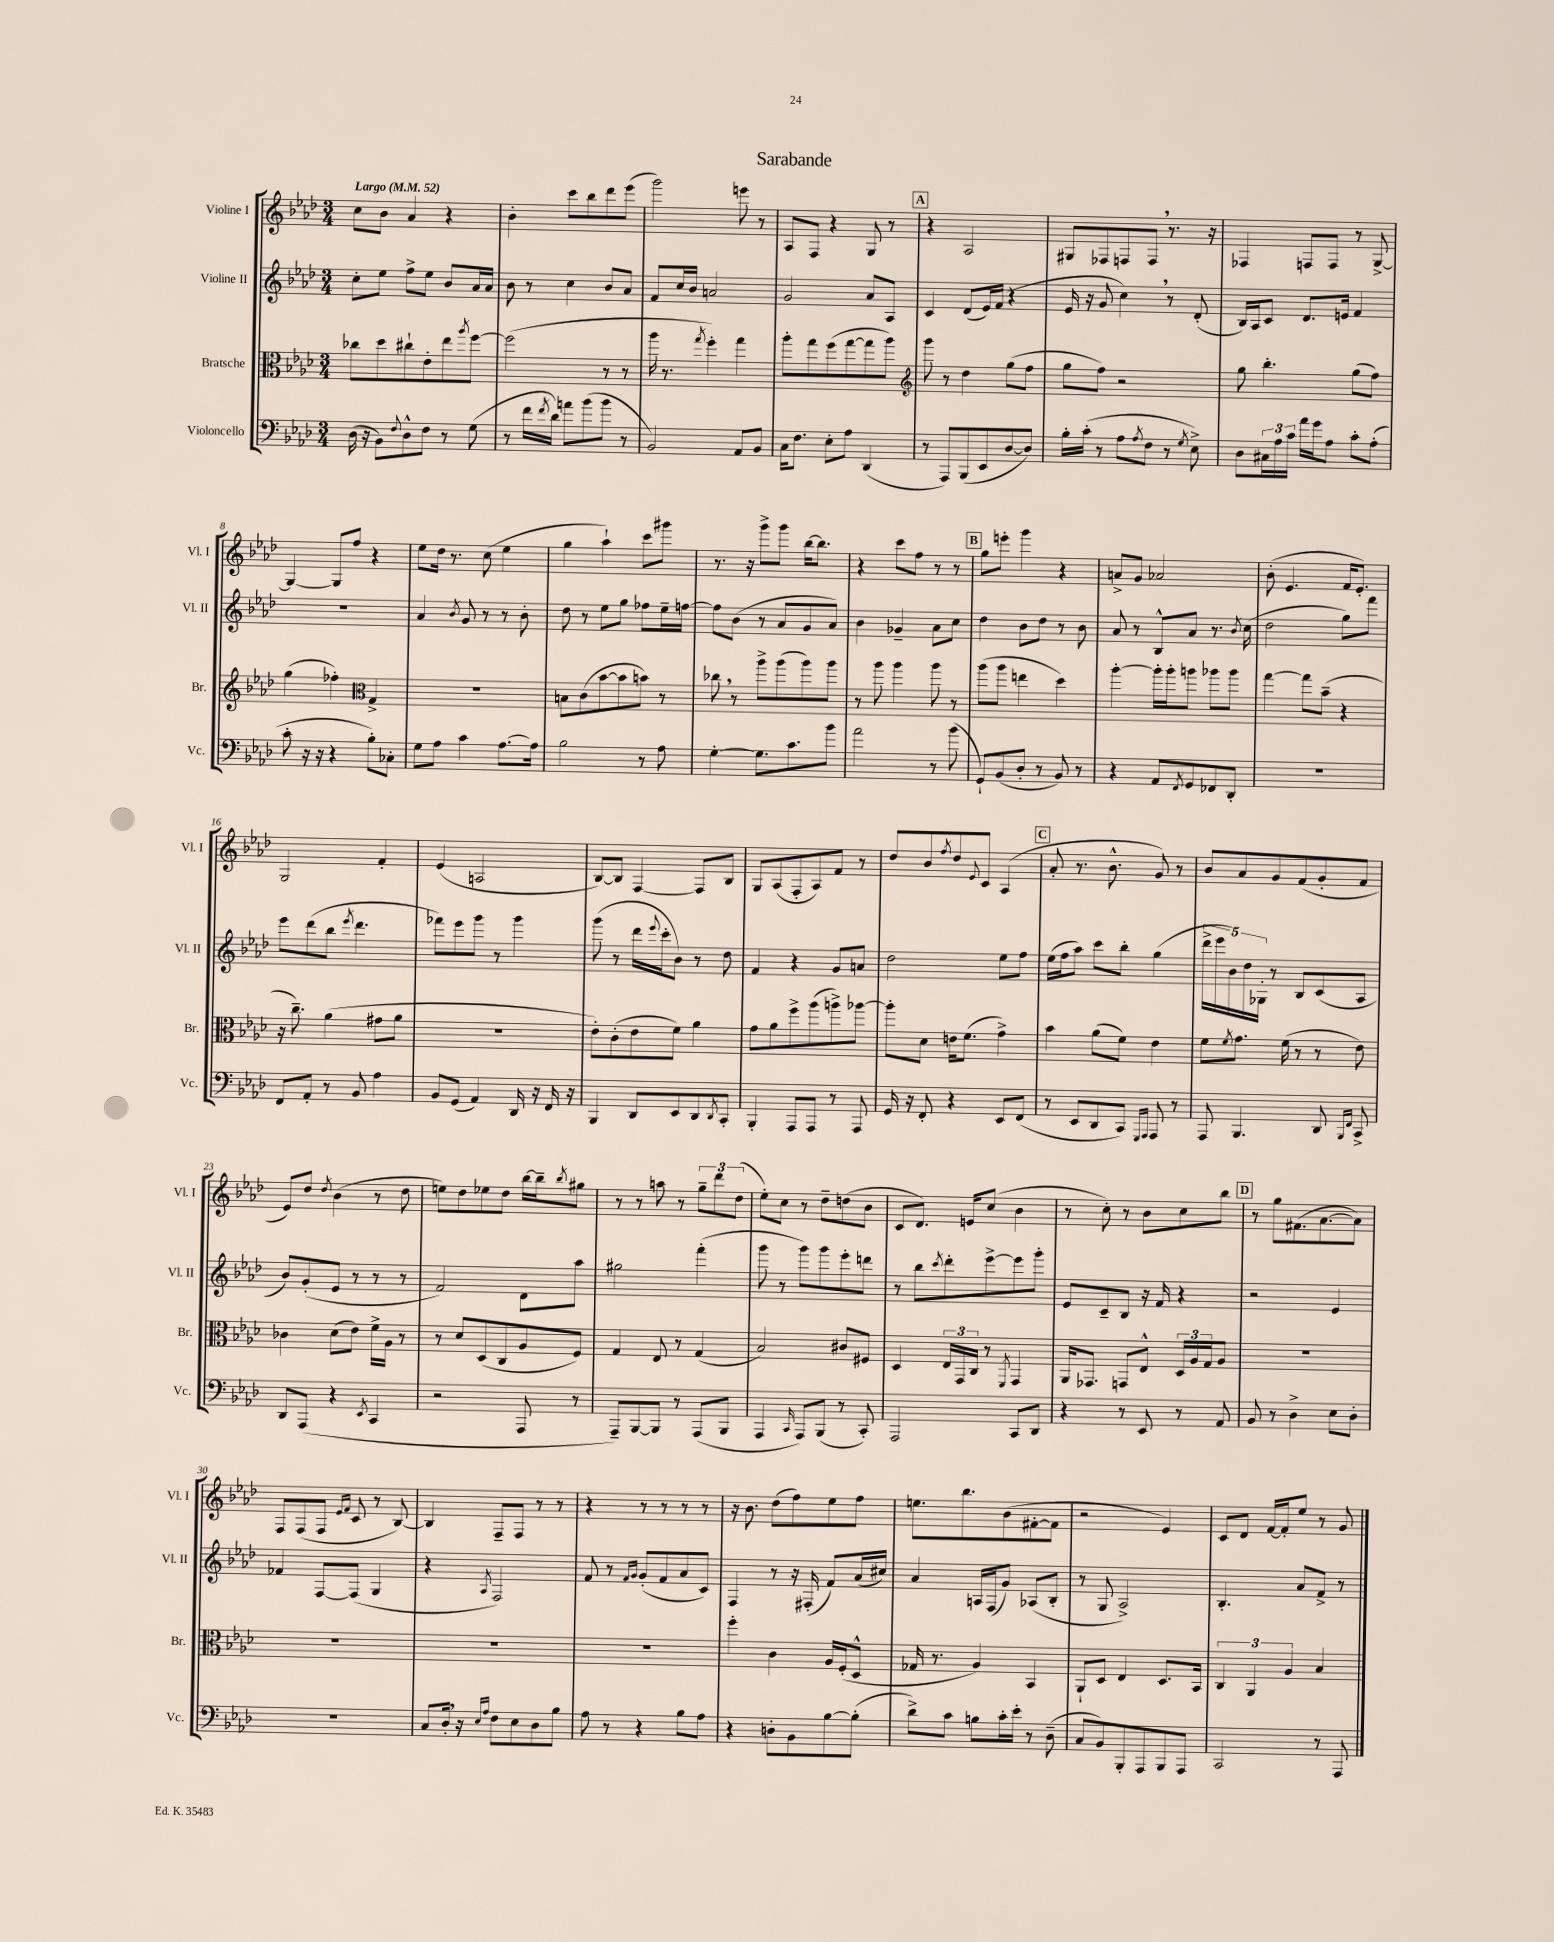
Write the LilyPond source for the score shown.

\header { title = "Sarabande" }
<<
\new StaffGroup <<
\new Staff = "s0" \with { instrumentName = "Violine I" shortInstrumentName = "Vl. I" } {
    \clef treble \key aes \major \numericTimeSignature \time 3/4 \tempo "Largo" 4 = 52
    c''8 bes'8 aes'4 r4 |
    bes'4-. c'''8 bes''8 des'''8 ees'''8( |
    g'''2) e'''8 r8 |
    aes8 f8 r4 g8 r8 |
    \mark \markup { \box "A" } r4 aes2 |
    gis8 fes8 f8 f8 \breathe r8. r16 |
    fes4 f8 f8 r8 g8~-> |
    g4~ g8 f''8 r4 |
    ees''8 des''16 r8. c''8( ees''4 |
    g''4 aes''4-!) c'''8 gis'''8 |
    r8. r16 g'''8-> g'''8 bes''16~ bes''8. |
    r4 c'''8 f''8 r8 r8 |
    \mark \markup { \box "B" } g''8 e'''8-. g'''4 r4 |
    a'8-> g'8 aes'2 |
    bes'8-.( ees'4. f'16 ees'8.-.) |
    g2 f'4-. |
    ees'4( a2 |
    bes8~) bes8 f4~ f8 bes8 |
    g8 aes8( f8-. aes8) f'8 r8 |
    des''8 bes'8 \acciaccatura { f''8 } des''8 \appoggiatura { ees'8 } c'8 aes4( |
    \mark \markup { \box "C" } aes'8-. r8. bes'8.-^ g'8) r8 |
    bes'8 aes'8 g'8 f'8( g'8-. f'8 |
    ees'8) des''8 \acciaccatura { des''8 } bes'4( r8 des''8 |
    e''8) des''8 ees''8 des''8 bes''16~ bes''16-- \acciaccatura { bes''8 } gis''8 |
    r8 r8 a''8 r8 \tuplet 3/2 { g''8-- des'''8 des''8( } |
    ees''8-.) c''8 r8 des''8-- d''8( bes'8 |
    c'8 des'8.) e'16 c''8( bes'4 |
    r8 c''8-.) r8 bes'8 c''8 bes''8 |
    \mark \markup { \box "D" } r8 g''8 fis'8.( aes'8.~ aes'8) |
    f8 f8( f8 \grace { ees'16 f'16 } c'8 r8 bes8~) |
    bes4 f8-- f8 r8 r8 |
    r4 r8 r8 r8 r8 |
    r16 bes'8. des''8( f''8) ees''8 f''8 |
    e''8. bes''8. bes'8( fis'8~-. fis'8 |
    r2 ees'4) |
    c'8 des'8 f'16~ f'16-. ees''8 r8 g'8 \bar "|." |
}
\new Staff = "s1" \with { instrumentName = "Violine II" shortInstrumentName = "Vl. II" } {
    \clef treble \key aes \major \numericTimeSignature \time 3/4
    c''8-. ees''8 f''8-> ees''8 bes'8 aes'16 aes'16 |
    bes'8 r8 c''4 bes'8 aes'8 |
    f'8 c''16 bes'16 a'2 |
    g'2 aes'8 aes8 |
    \mark \markup { \box "A" } c'4 des'8( ees'16) f'16( r4 |
    ees'16 r16 g'8 c''4) \breathe r8 des'8-.( |
    bes16) aes16 c'8 des'8. e'16 f'4 |
    R2. |
    aes'4 \acciaccatura { bes'8 } g'8 r8 r8 bes'8-. |
    des''8 r8 ees''8 g''8 fes''8 ees''16-- f''16~ |
    f''8 bes'8( r8 aes'8 g'8 aes'8) |
    bes'4 ges'4-- aes'8 c''8 |
    \mark \markup { \box "B" } des''4 bes'8 des''8 r8 bes'8 |
    aes'8 r8 bes8-^ aes'8 r8. \acciaccatura { bes'8 } c''16( |
    des''2 g''8) f'''8 |
    ees'''8 des'''8( bes''8 \acciaccatura { ees'''8 } des'''4. |
    fes'''8) ees'''8 g'''8 r8 g'''4 |
    g'''8( r8 des'''16 \appoggiatura { ees'''8 } c'''16-. bes'8) r8 des''8 |
    f'4 r4 g'8 a'8 |
    des''2 ees''8 f''8 |
    \mark \markup { \box "C" } ees''16( f''16 aes''8) c'''8 bes''8-. g''4( |
    \tuplet 5/4 { des'''16-> ees'''16 bes'16) des''16 ges16-. } r8 bes8 c'8( aes8 |
    bes'8) g'8-.( ees'8 r8 r8 r8 |
    f'2) des'8 aes''8 |
    gis''2 f'''4-.( |
    g'''8 r8 g'''8) g'''8 ees'''8-. d'''8 |
    r8 bes''8 \acciaccatura { c'''8 } des'''8-. ees'''8~-> ees'''8 g'''8-. |
    ees'8 c'8-- bes8 r16 f'16 r4 |
    \mark \markup { \box "D" } r2 ees'4 |
    fes'4 f8~ f8( g4 |
    r4 \acciaccatura { aes8 } f2) |
    f'8 r8 \grace { f'16 g'16 } g'8-.( f'8 aes'8 c'8) |
    f4 r8 r16 fis16-.( f'8) aes'16( cis''16) |
    aes'4 a16 f16( g'8) aes8( bes8-. |
    r8 g8 aes2->) |
    bes4.-. aes'8 f'8-> r8 \bar "|." |
}
\new Staff = "s2" \with { instrumentName = "Bratsche" shortInstrumentName = "Br." } {
    \clef alto \key aes \major \numericTimeSignature \time 3/4
    ces''8 des''8 cis''8-! ees'8-. ees''8 \acciaccatura { aes''8 } f''8~ |
    f''2( r8 r8 |
    aes''16 r8. \acciaccatura { g''8 } f''4-.) g''4 |
    aes''8-. g''8 f''8( g''8~ g''8 aes''8) |
    \mark \markup { \box "A" } \clef treble g'''8 r8 des''4 g''8( f''8 |
    g''8 f''8) r2 |
    g''8 bes''4.-. g''8( f''8) |
    g''4( fes''4-.) \clef alto g4-> |
    R2. |
    b8 c'8( bes'8~ bes'8 b'8) r8 |
    ces''8 \breathe r8 aes''8-> aes''8( aes''8) aes''8 |
    r8 aes''8 aes''4 aes''8 r8 |
    \mark \markup { \box "B" } aes''8( aes''8 e''4 des''4) |
    aes''4~-. aes''16-. aes''16-. a''8 aes''8 aes''8 |
    g''4~ g''8 bes'8--( r4 |
    r16 c''8.--) aes'4( gis'8 aes'8 |
    R2. |
    ees'8-.) c'8-.( ees'8 f'8) aes'4 |
    g'8 aes'8 f''8-> aes''8( a''8->) aes''8~ |
    aes''8-. des'8 e'16 f'8.( g'4->) |
    \mark \markup { \box "C" } bes'4 aes'8( f'8) ees'4 |
    f'8 \acciaccatura { f'8 } g'8. f'16( r8 r8 ees'8) |
    ces'4 des'8( ees'8) f'16-> aes16 r8 |
    r8 des'8 des8( c8 aes8 f8) |
    g4 ees8 r8 g4( |
    bes2) cis'8 fis8 |
    des4 \tuplet 3/2 { ees16 g,16 c16 } r8 \acciaccatura { f,8 } g,4 |
    aes,16 ges,8. g,8 ees8-^ \tuplet 3/2 { des16 aes16 g16 } aes8 |
    \mark \markup { \box "D" } R2. |
    R2. |
    R2. |
    R2. |
    f''4-. c'4 aes16 f16-.( des8-^ |
    ges16 r8. aes4) bes,4 |
    aes,8-! des8 ees4 des8. bes,16 |
    \tuplet 3/2 { c4 aes,4 aes4 } bes4 \bar "|." |
}
\new Staff = "s3" \with { instrumentName = "Violoncello" shortInstrumentName = "Vc." } {
    \clef bass \key aes \major \numericTimeSignature \time 3/4
    des16( r16 bes,8) \appoggiatura { f8 } des8-^ f8 r8 g8( |
    r8 f'16 \acciaccatura { f'8 } des'16) a'8 bes'8( bes'8 r8 |
    bes,2) aes,8 bes,8 |
    c16 f8. ees8-. aes8 des,4( |
    \mark \markup { \box "A" } r8 aes,,8) bes,,8( ees,8 des8~ des8) |
    bes16-. c'16-.( r8 aes8 \acciaccatura { aes8 } f8 r8 \acciaccatura { g8 } ees8->) |
    des8 \tuplet 3/2 { cis16 aes16 c'16 } aes'16 g'16 aes8 c'8-. aes8-.( |
    c'8-. r16 r16 r4 bes8-.) ces8-. |
    g8 aes8 c'4 aes8.~ aes16 |
    bes2 r8 aes8 |
    g4~-. g8. c'8. bes'8 |
    aes'2 r8 bes'8( |
    \mark \markup { \box "B" } g,8-!) bes,8( des8-. r8 bes,8) r8 |
    r4 aes,8 \acciaccatura { f,8 } g,8 fes,8 des,8-. |
    R2. |
    f,8 aes,8-. r8 bes,8 aes4 |
    bes,8 g,8( aes,4) des,16 r16 f,16 r16 |
    bes,,4 des,8 ees,8 des,8 \acciaccatura { des,8 } c,8-. |
    bes,,4-. aes,,8 aes,,8 r8 aes,,8 |
    g,16 r16 f,8-. r4 ees,8 f,8( |
    \mark \markup { \box "C" } r8 ees,8 des,8 c,8) \grace { g,,16 aes,,16 } aes,,8 r8 |
    aes,,8 bes,,4. des,8 \grace { bes,,16 f,16 } c,8-> |
    des,8 aes,,8( r4 \acciaccatura { ees,8 } c,4 |
    r2 aes,,8 r8 |
    aes,,8--) bes,,8~ bes,,8 r8 aes,,8( bes,,8 |
    aes,,4 \grace { c,16 } aes,,8) bes,,8( r8 c,8-.) |
    aes,,2 c,8 des,8 |
    r4 r8 ees,8 r8 aes,8 |
    \mark \markup { \box "D" } bes,8 r8 des4-> ees8 des8-. |
    R2. |
    c8 des16-. \breathe r16 \grace { ees16 aes16 } f8 ees8 des8 bes8 |
    aes8 r8 r4 bes8 aes8 |
    r4 d8-. bes,8 bes8~ bes8-.( |
    des'8->) c'8 b8 c'16-. ees'16-. r8 des8--( |
    c8 bes,8) bes,,8-. aes,,8 bes,,8 aes,,8 |
    c,2 r8 aes,,8 \bar "|." |
}
>>
>>
